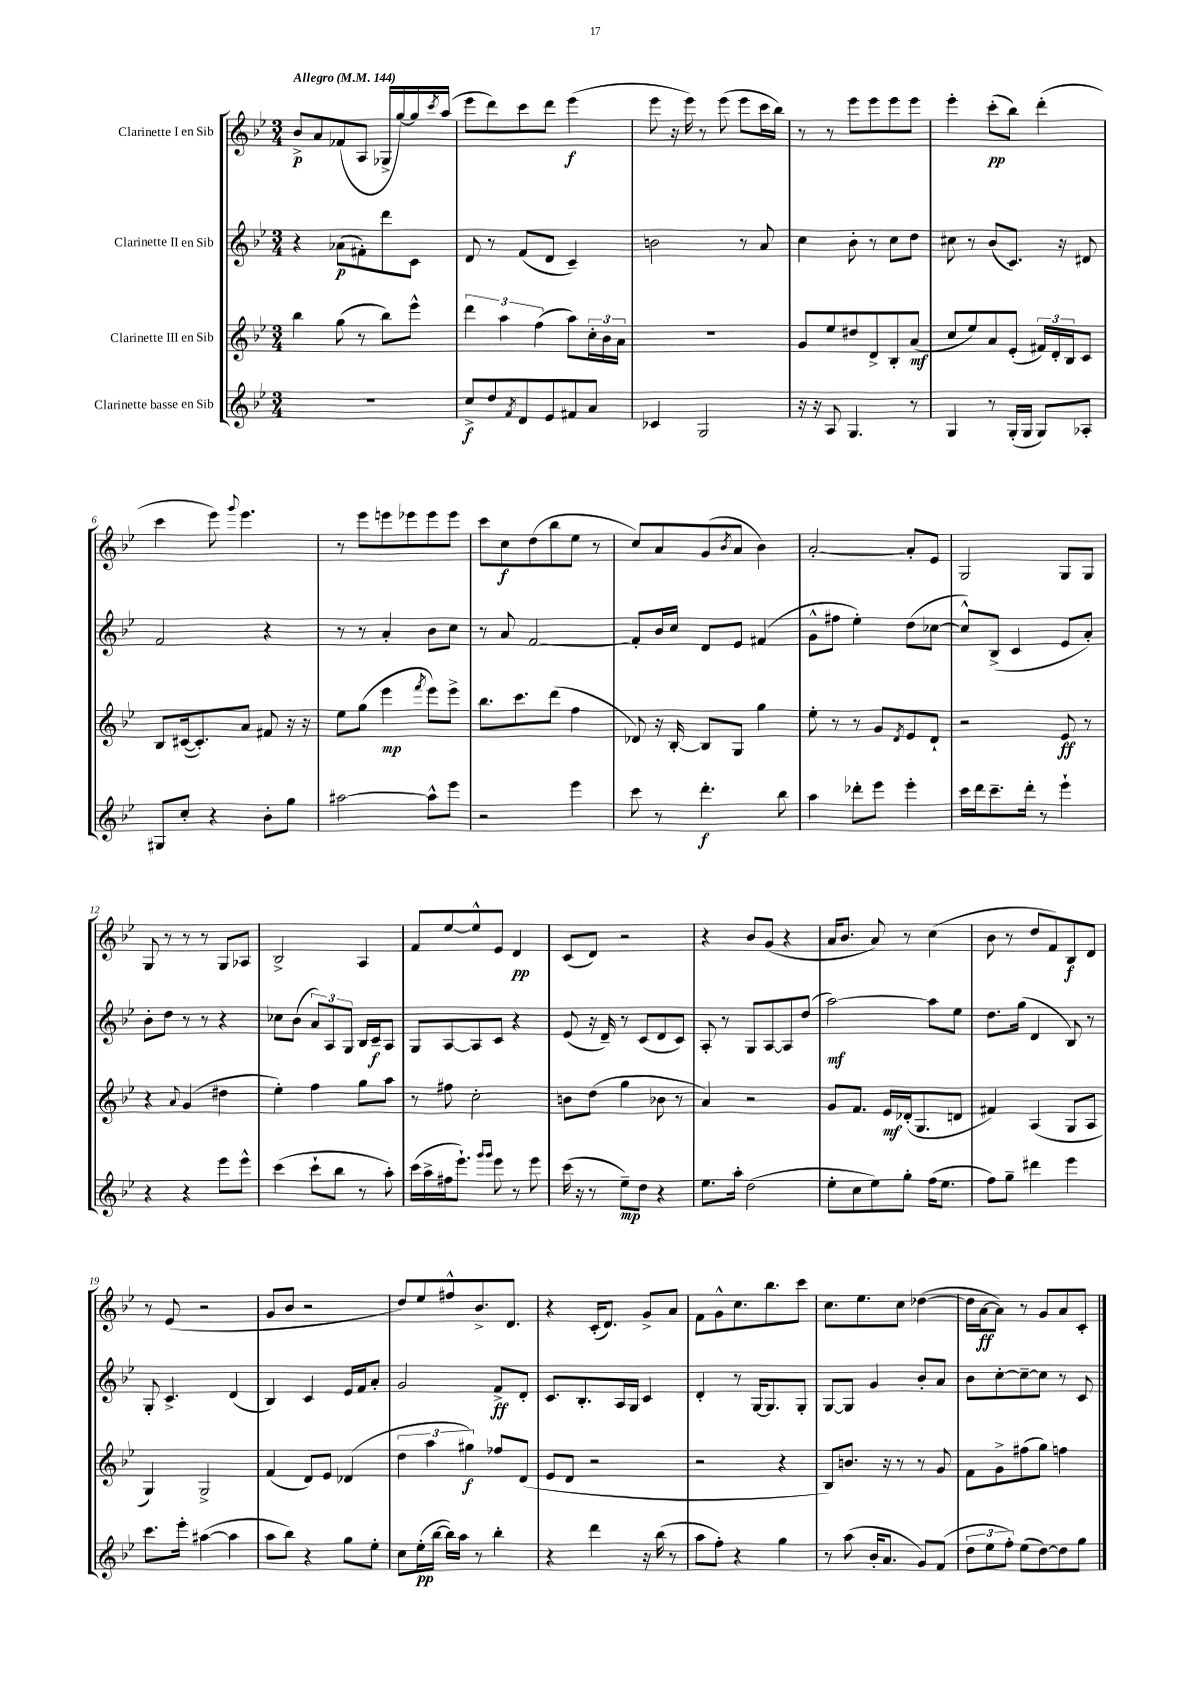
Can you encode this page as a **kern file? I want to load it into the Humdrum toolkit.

**kern	**kern	**kern	**kern
*staff4	*staff3	*staff2	*staff1
*clefG2	*clefG2	*clefG2	*clefG2
*k[b-e-]	*k[b-e-]	*k[b-e-]	*k[b-e-]
*M3/4	*M3/4	*M3/4	*M3/4
*MM144	*MM144	*MM144	*MM144
2.r	4bb-	4r	8b-^
.	.	.	8a
.	(8gg	(8a-	(8f-
.	8r	8f#')	8A
.	8bb-)	8ddd	16G-^
.	.	.	[16gg)
.	8eee-^^	8c	16gg]
.	.	.	8qccc
.	.	.	(16aa
=	=	=	=
8cc^	6ddd	8d	8eee-
8dd	.	8r	8ddd)
.	6aa	.	.
8qf	.	.	.
8d	.	(8f	8ccc
.	(6ff	.	.
8e-	.	8d	8ddd
8f#	8aa)	4c~)	(4eee-
8a	24cc'	.	.
.	24b-	.	.
.	24a	.	.
=	=	=	=
4c-	2.r	2b	8eee-
.	.	.	16r
.	.	.	16eee-)
2G	.	.	8r
.	.	.	(8eee-
.	.	8r	8eee-
.	.	8a	16ccc
.	.	.	16bb-)
=	=	=	=
16r	8g	4cc	8r
16r	.	.	.
8A	8ee-	.	8r
4.G	8dd#	8b-'	8eee-
.	8d^	8r	8eee-
.	8B-'	8cc	8eee-
8r	(8a	8dd	8eee-
=	=	=	=
4G	8cc	8cc#	4eee-'
.	8ee-)	8r	.
8r	8a	(8b-	(8ccc'
(16G'	(8e-'	8.c)	8bb-)
16G	.	.	.
8G)	24f#)	.	(4ddd'
.	24d'	.	.
.	.	16r	.
.	24B-	.	.
8A-'	8c	8d#	.
=	=	=	=
8G#	8B-	2f	4ccc
8cc'	([16c#	.	.
.	8.c#'])	.	.
4r	.	.	8eee-)
.	.	.	8qqggg
.	8a	.	4.eee-
8b-'	8f#	4r	.
8gg	16r	.	.
.	16r	.	.
=	=	=	=
[2aa#	8ee-	8r	8r
.	(8gg	8r	8eee-
.	4eee-	4a'	8eee
.	.	.	8eee-
.	8qfff	.	.
8aa#^^]	8eee-)	8b-	8eee-
8eee-	8eee-^	8cc	8eee-
=	=	=	=
2r	8.bb-	8r	8ccc
.	.	8a	8cc
.	8.ccc	.	.
.	.	[2f	(8dd
.	(8ddd	.	8bb-
4eee-	4ff	.	8ee-
.	.	.	8r
=	=	=	=
8ccc	8d-)	8f']	8cc)
8r	16r	16b-	8a
.	[16B-'	16cc	.
4.ddd'	8B-]	8d	(8g
.	.	.	8qb-
.	8G	8e-	8a
.	4gg	(4f#	4b-)
8bb-	.	.	.
=	=	=	=
4aa	8ee-'	8g^^	[2a'
.	8r	8ff#	.
8ddd-'	8r	4ee-')	.
8eee-	8g	.	.
.	8qd	.	.
4eee-'	8e-	(8dd	8a']
.	8d`	[8cc-	8e-
=	=	=	=
16ccc	2r	8cc-^^])	2G
16ddd	.	.	.
8.ccc~	.	(8B-^	.
.	.	4c	.
16ddd'	.	.	.
8r	.	.	.
4eee-`	8e-	8e-	8G
.	8r	8a')	8G
=	=	=	=
4r	4r	8b-'	8G
.	.	8dd	8r
.	8qqa	.	.
4r	(4g	8r	8r
.	.	8r	8r
8eee-	4dd#	4r	8G
8eee-^^	.	.	8A-
=	=	=	=
(4ccc	4ee-')	8cc-	2B-^
.	.	(8b-	.
8ccc`	4ff	12a)	.
.	.	12A	.
8bb-	.	.	.
.	.	12G	.
8r	8gg	16B-	4A
.	.	16c~	.
8aa')	8aa	8A	.
=	=	=	=
(16ccc	8r	8G	8f
16aa^	.	.	.
16ff#	8ff#	[8A	[8ee-
8.eee-`)	.	.	.
.	2cc'	8A]	8ee-^^]
16qqggg	.	.	.
16qqggg	.	.	.
8eee-	.	8c	8e-
8r	.	4r	4d
8eee-	.	.	.
=	=	=	=
(16ccc	8b	(8e-	(8c
16r	.	.	.
8r	(8dd	16r	8d)
.	.	16d~)	.
8ee-~)	4gg	8r	2r
8dd	.	(8c	.
4r	8b-	8d	.
.	8r	8c)	.
=	=	=	=
8.ee-	4a)	8A'	4r
.	.	8r	.
16aa'	.	.	.
(2dd	2r	8G	8b-
.	.	[8A	(8g
.	.	8A]	4r
.	.	(8dd	.
=	=	=	=
8ee-'	8g	[2aa)	16a
.	.	.	8.b-
8cc	8.f	.	.
8ee-)	.	.	8a)
.	16e-	.	.
8gg'	(16d-'	.	8r
.	8.G	.	.
(16ff	.	8aa]	(4cc
8.ee-	.	.	.
.	8d	8ee-	.
=	=	=	=
8ff)	4f#)	8.dd	8b-
8gg~	.	.	8r
.	.	(16gg	.
4ddd#	(4A	4d	8dd
.	.	.	8f)
4eee-	8G	8B-)	8B-
.	8A	8r	8d
=	=	=	=
8.ccc	4G)	8G'	8r
.	.	4.c^	(8e-
16eee-'	.	.	.
([4aa#	2G^	.	2r
4aa#]	.	(4d	.
=	=	=	=
8aa	(4f	4B-)	8g
8bb-)	.	.	8b-
4r	8d)	4c	2r
.	8e-	.	.
8gg	(4d-	16e-	.
.	.	16f	.
8ee-'	.	8a'	.
=	=	=	=
8cc	6dd	2g	8dd)
(16ee-'	.	.	8ee-
.	6aa	.	.
[16bb-	.	.	.
16bb-])	.	.	8ff#^^
16aa	.	.	.
.	6gg#)	.	.
8r	.	.	8.b-^
4bb-'	8ff-	8f^	.
.	.	.	8.d
.	(8d	8d'	.
=	=	=	=
4r	8e-	8.c	4r
.	8d	.	.
.	.	8.B-'	.
4ddd	2r	.	(16c'
.	.	.	8.d)
.	.	16A	.
.	.	16G	.
16r	.	4c	8g^
(16bb-	.	.	.
8r	.	.	8a
=	=	=	=
8aa	2r	4d'	8f
8ff')	.	.	8g^^
4r	.	8r	8.cc
.	.	[16G	.
.	.	8.G]	8.bb-
4gg	4r	.	.
.	.	8G'	8ccc
=	=	=	=
8r	8B-)	[8G	8.cc
(8aa	8.b	8G]	.
.	.	.	8.ee-
16b-'	.	4g	.
8.a	16r	.	.
.	8r	.	8cc
8g)	8r	8b-'	([4dd-
(8f	8g	8a	.
=	=	=	=
12dd	8f	8b-	16dd-]
.	.	.	[16a
12ee-	.	.	.
.	8g^	[8cc'	8a])
12ff')	.	.	.
(8ee-	(8ff#	8cc~_	8r
[8dd)	8gg)	8cc]	8g
8dd]	4ff	8r	8a
8gg	.	8c	8c'
==	==	==	==
*-	*-	*-	*-
